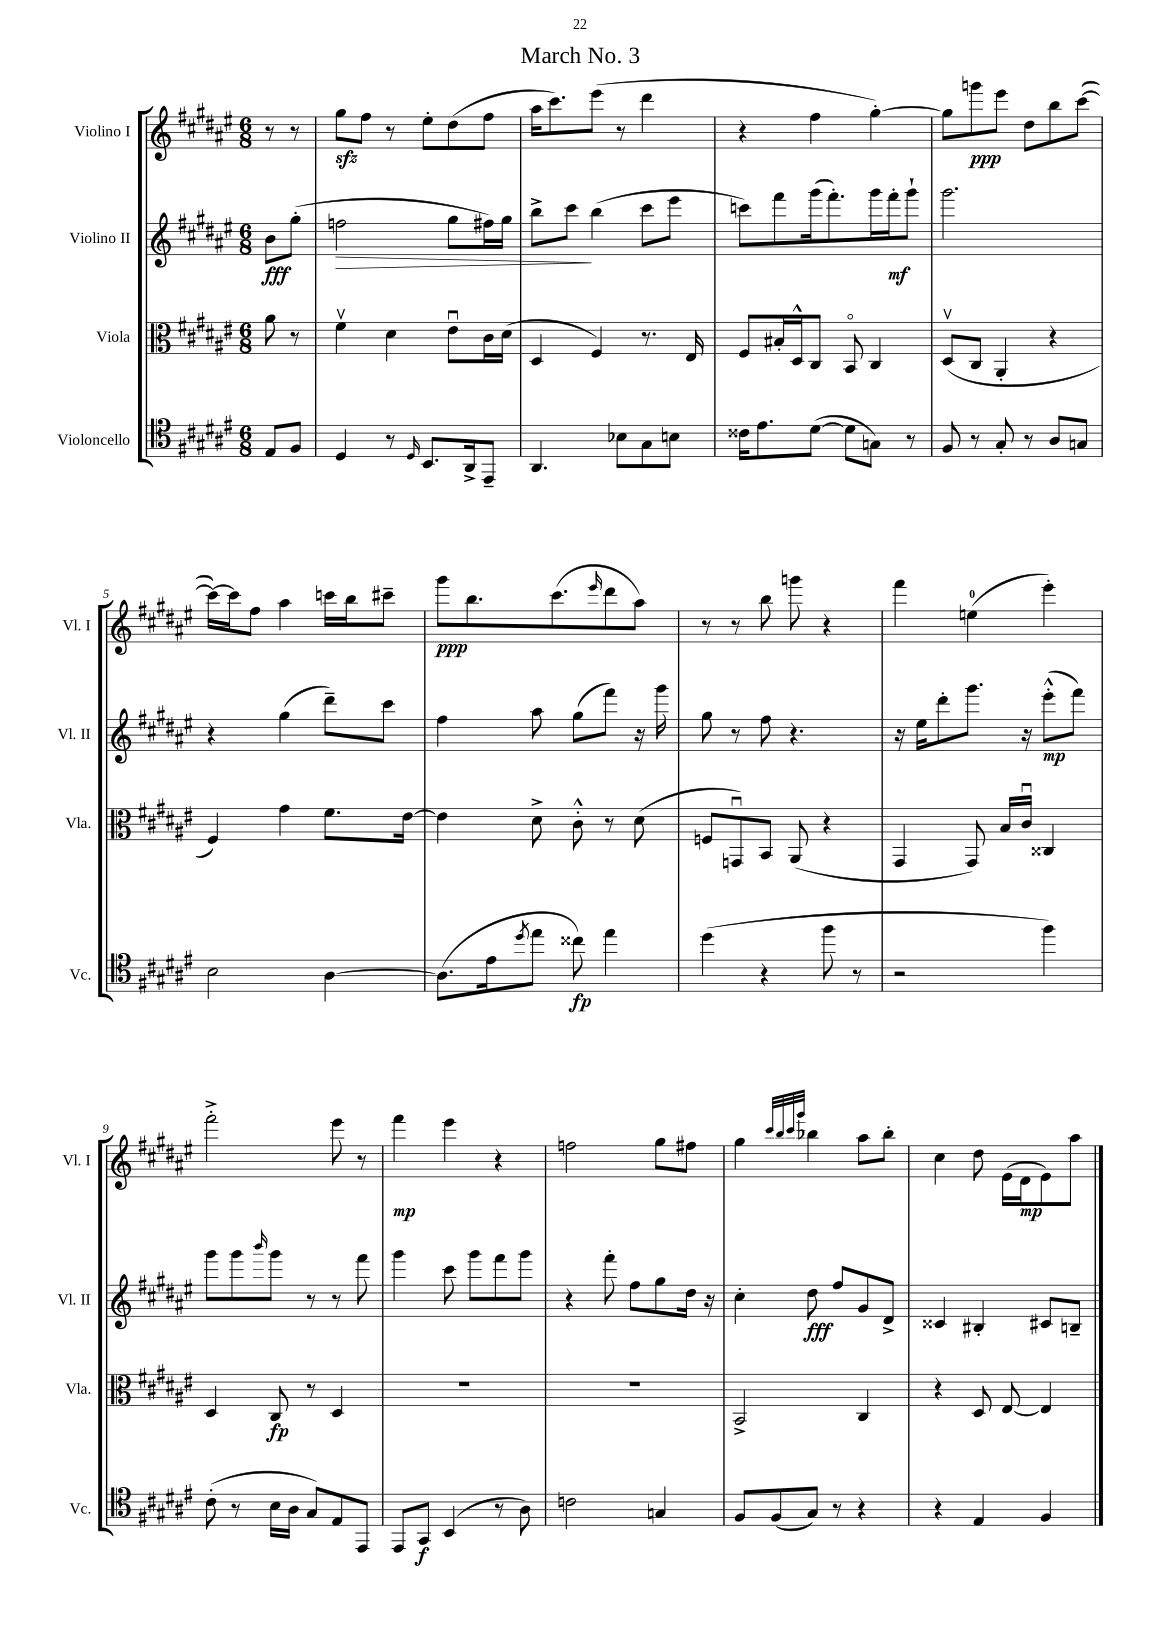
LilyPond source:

\header { title = "March No. 3" }
<<
\new StaffGroup <<
\new Staff = "s0" \with { instrumentName = "Violino I" shortInstrumentName = "Vl. I" } {
    \clef treble \key fis \major \numericTimeSignature \time 6/8 \partial 4
    r8 r8 |
    gis''8\sfz fis''8 r8 eis''8-. dis''8( fis''8 |
    ais''16 cis'''8.) eis'''8( r8 dis'''4 |
    r4 fis''4 gis''4~-.) |
    gis''8 g'''8\ppp eis'''8 dis''8 b''8 cis'''8~( |
    cis'''16~) cis'''16 fis''8 ais''4 c'''16 b''16 cis'''8-- |
    gis'''8\ppp b''8. cis'''8.( \grace { eis'''16 } dis'''8 ais''8) |
    r8 r8 b''8 g'''8 r4 |
    fis'''4 e''4-0( eis'''4-.) |
    fis'''2-.-> eis'''8 r8 |
    fis'''4\mp eis'''4 r4 |
    f''2 gis''8 fis''8 |
    gis''4 \grace { cis'''32 b''32 cis'''32 gis'''32 } bes''4 ais''8 bes''8-. |
    cis''4 dis''8 eis'16( dis'16\mp eis'8) ais''8 \bar "|." |
}
\new Staff = "s1" \with { instrumentName = "Violino II" shortInstrumentName = "Vl. II" } {
    \clef treble \key fis \major \numericTimeSignature \time 6/8 \partial 4
    b'8\fff gis''8-.( |
    f''2\> gis''8 fis''16) gis''16 |
    b''8-> cis'''8\! b''4( cis'''8 eis'''8 |
    c'''8) fis'''8 gis'''16( fis'''8.-.) gis'''16 fis'''16-.\mf gis'''8-! |
    gis'''2. |
    r4 gis''4( dis'''8--) cis'''8 |
    fis''4 ais''8 gis''8( fis'''8) r16 gis'''16 |
    gis''8 r8 fis''8 r4. |
    r16 eis''16 dis'''8-. gis'''8. r16 eis'''8-.-^\mp( fis'''8) |
    gis'''8 gis'''8 \grace { b'''16 } gis'''8 r8 r8 fis'''8 |
    gis'''4 cis'''8 gis'''8 fis'''8 gis'''8 |
    r4 fis'''8-. fis''8 gis''8 dis''16 r16 |
    cis''4-. dis''8\fff fis''8 gis'8 dis'8-> |
    cisis'4 bis4-. cis'8 b8-- \bar "|." |
}
\new Staff = "s2" \with { instrumentName = "Viola" shortInstrumentName = "Vla." } {
    \clef alto \key fis \major \numericTimeSignature \time 6/8 \partial 4
    ais'8 r8 |
    fis'4\upbow dis'4 eis'8\downbow cis'16 dis'16( |
    dis4 fis4) r8. eis16 |
    fis8 bis16-. dis16-^ cis8 b,8\flageolet cis4 |
    dis8\upbow( cis8 ais,4-. r4 |
    fis4) gis'4 fis'8. eis'16~ |
    eis'4 dis'8-> cis'8-.-^ r8 dis'8( |
    f8 g,8\downbow) b,8 ais,8( r4 |
    gis,4 gis,8) b16 cis'16\downbow cisis4 |
    dis4 cis8\fp r8 dis4 |
    R2. |
    R2. |
    b,2-> cis4 |
    r4 dis8 eis8~ eis4 \bar "|." |
}
\new Staff = "s3" \with { instrumentName = "Violoncello" shortInstrumentName = "Vc." } {
    \clef tenor \key fis \major \numericTimeSignature \time 6/8 \partial 4
    eis8 fis8 |
    dis4 r8 \grace { dis16 } b,8. ais,16-> eis,8-- |
    ais,4. bes8 gis8 b8 |
    cisis'16 eis'8. dis'8~( dis'8 g8) r8 |
    fis8 r8 gis8-. r8 ais8 g8 |
    b2 ais4~ |
    ais8.( eis'16 \acciaccatura { dis''8 } eis''8 cisis''8\fp) eis''4 |
    dis''4( r4 fis''8 r8 |
    r2 fis''4) |
    cis'8-.( r8 b16 ais16 gis8) eis8 eis,8 |
    eis,8 gis,8\f b,4( r8 ais8) |
    c'2 g4 |
    fis8 fis8( gis8) r8 r4 |
    r4 eis4 fis4 \bar "|." |
}
>>
>>
